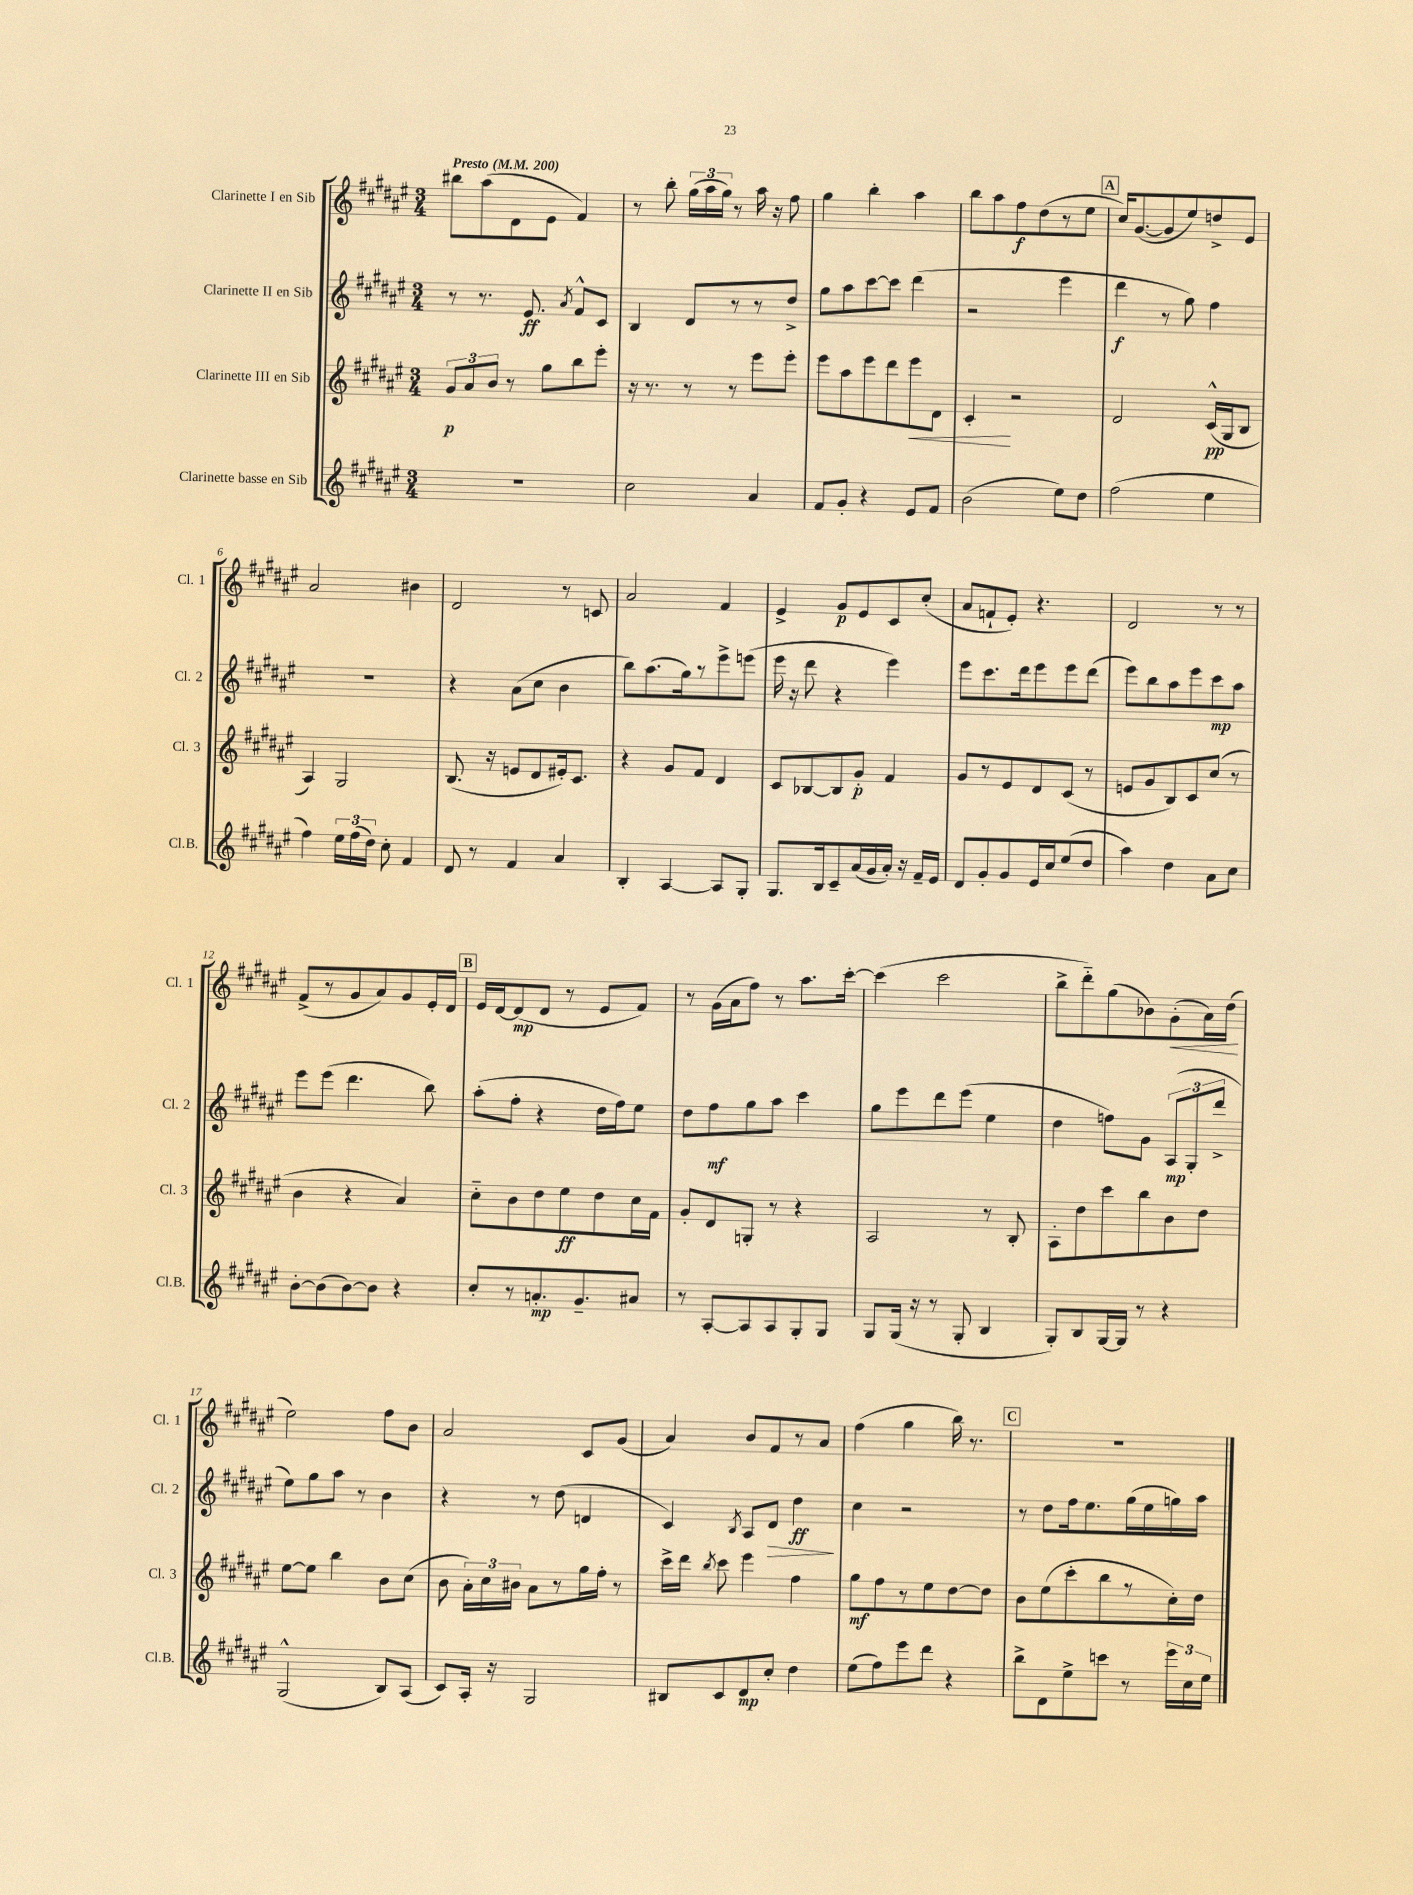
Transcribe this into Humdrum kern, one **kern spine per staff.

**kern	**kern	**kern	**kern
*staff4	*staff3	*staff2	*staff1
*clefG2	*clefG2	*clefG2	*clefG2
*k[f#c#g#d#a#e#]	*k[f#c#g#d#a#e#]	*k[f#c#g#d#a#e#]	*k[f#c#g#d#a#e#]
*M3/4	*M3/4	*M3/4	*M3/4
*MM200	*MM200	*MM200	*MM200
2.r	12g#	8r	8bb#
.	12a#	.	.
.	.	8.r	(8aa#
.	12b	.	.
.	8r	.	8d#
.	.	8.e#	.
.	8gg#	.	8e#
.	.	8qa#	.
.	8bb	8f#^^	4f#)
.	8eee#'	8c#	.
=	=	=	=
2cc#	16r	4B	8r
.	8.r	.	.
.	.	.	8bb'
.	8r	8d#	(24gg#
.	.	.	24aa#
.	.	.	24gg#)
.	8r	8r	8r
4a#	8eee#	8r	16aa#
.	.	.	16r
.	8eee#'	8dd#^	8ff#
=	=	=	=
8f#	8eee#	8gg#	4gg#
8g#'	8aa#	8aa#	.
4r	8eee#	[8ccc#	4bb'
.	8ddd#	8ccc#]	.
8e#	8eee#	(4ddd#	4aa#
8f#	8d#	.	.
=	=	=	=
(2b	4c#'	2r	8bb
.	.	.	8aa#
.	2r	.	8ff#
.	.	.	(8dd#
8ee#)	.	4eee#	8r
8dd#	.	.	8ee#
=	=	=	=
(2ff#	2d#	4ddd#	16cc#)
.	.	.	([8.g#
.	.	8r	8g#]
.	.	8gg#)	8ee#)
4ee#	(16c#^^	4ff#	8dd^
.	16G#	.	.
.	8B	.	8e#
=	=	=	=
4ff#)	4A#)	2.r	2a#
24ee#	2G#	.	.
(24ff#	.	.	.
24dd#)	.	.	.
8cc#'	.	.	.
4f#	.	.	4b#
=	=	=	=
8d#	(8.B	4r	2d#
8r	.	.	.
.	16r	.	.
4f#	8e	(8a#	.
.	8d#	8cc#	.
4a#	16e#')	4b	8r
.	8.c#	.	.
.	.	.	8c
=	=	=	=
4B'	4r	8bb)	2a#
.	.	(8.aa#	.
[4A#	8g#	.	.
.	.	16gg#)	.
.	8f#	8r	.
8A#]	4d#	8eee#^	4f#
8G#'	.	(8eee	.
=	=	=	=
8.G#	8c#	16eee#	4e#^
.	.	16r	.
.	[8B-	8ddd#	.
16B	.	.	.
8c#~	8B-]	4r	8g#
(16a#	8g#'	.	8e#
16g#	.	.	.
16a#')	4f#	4eee#)	8c#
16r	.	.	.
16f#~	.	.	(8cc#'
16e#	.	.	.
=	=	=	=
8d#	8g#	8eee#	8a#
8g#'	8r	8.ccc#	8f`
8g#	8e#	.	8e#')
.	.	16ddd#	.
16e#	8d#	8eee#	4.r
16cc#	.	.	.
(8ee#	(8c#	8eee#	.
8dd#	8r	(8ddd#	.
=	=	=	=
4aa#)	8e	8eee#)	2d#
.	8g#	8bb	.
4dd#	8B)	8aa#	.
.	8c#	8eee#	.
8a#	(8cc#	8ccc#	8r
8cc#	8r	8aa#	8r
=	=	=	=
[8b'	4b	8eee#	(8f#^
(8b]	.	(8eee#	8r
[8b)	4r	4.ddd#	8g#
8b]	.	.	8a#)
4r	4a#)	.	8g#
.	.	8bb)	16e#'
.	.	.	16d#
=	=	=	=
8cc#'	8cc#'~	(8aa#'	16e#
.	.	.	[16d#
8r	8b	8ff#'	(8d#]
8.a'	8dd#	4r	8d#
.	8ee#	.	8r
8.g#~	.	.	.
.	8dd#	16dd#	8e#
.	.	16ff#)	.
8a#	16cc#	8ee#	8f#)
.	16f#	.	.
=	=	=	=
8r	8g#'	8dd#	8r
[8A#'	8d#	8ff#	(16g#
.	.	.	16a#
8A#]	8G'	8gg#	8ff#)
8A#	8r	8aa#	8r
8G#'	4r	4ccc#	8.aa#
8G#	.	.	.
.	.	.	[16ccc#'
=	=	=	=
8G#	2A#	8gg#	(4ccc#]
(16G#	.	8eee#	.
16r	.	.	.
8r	.	8ddd#	2ccc#
8G#'	.	(8eee#	.
4B	8r	4ee#	.
.	8B'	.	.
=	=	=	=
8G#')	8A#'	4dd#	8bb^
8B	8dd#	.	8ddd#'~)
[16G#	8ccc#	8ff)	(8gg#
16G#]	.	.	.
8r	8bb	8g#	8b-)
4r	8b	(12A#	(8g#'
.	.	12G#'	.
.	8dd#	.	16a#)
.	.	12ddd#^	.
.	.	.	(16dd#
=	=	=	=
(2G#^^	[8ee#	8ee#)	2ee#)
.	8ee#]	8gg#	.
.	4bb	8aa#	.
.	.	8r	.
8B)	8b	4b	8ff#
(8A#	(8cc#	.	8b
=	=	=	=
8c#)	8b	4r	2a#
16A#'	24a#')	.	.
.	24cc#	.	.
16r	.	.	.
.	24b#	.	.
2G#	8a#	8r	.
.	8r	(8dd#	.
.	16gg#	4d	8c#
.	16ff#'	.	.
.	8r	.	(8g#
=	=	=	=
8B#	16ccc#^	4c#)	4a#)
.	16ddd#	.	.
.	8qbb	.	.
8c#	8ccc#	.	.
.	.	8qB	.
8d#	4eee#	8A#	8b
8cc#'	.	8d#	8f#
4dd#	4ff#	4dd#	8r
.	.	.	8a#
=	=	=	=
(8ee#	8gg#	4cc#	(4ff#
8ff#)	8ff#	.	.
8eee#	8r	2r	4gg#
8ddd#	8ee#	.	.
4r	[8dd#	.	16bb)
.	.	.	8.r
.	8dd#]	.	.
=	=	=	=
8bb^	8b	8r	2.r
8d#	(8ee#	8dd#	.
8ee#^	8ccc#'	16ff#	.
.	.	8.ee#	.
8ccc	8bb	.	.
8r	8r	(16gg#	.
.	.	16ee#	.
24eee#	16cc#')	16gg)	.
24cc#	.	.	.
.	16dd#	16aa#	.
24ee#	.	.	.
==	==	==	==
*-	*-	*-	*-
